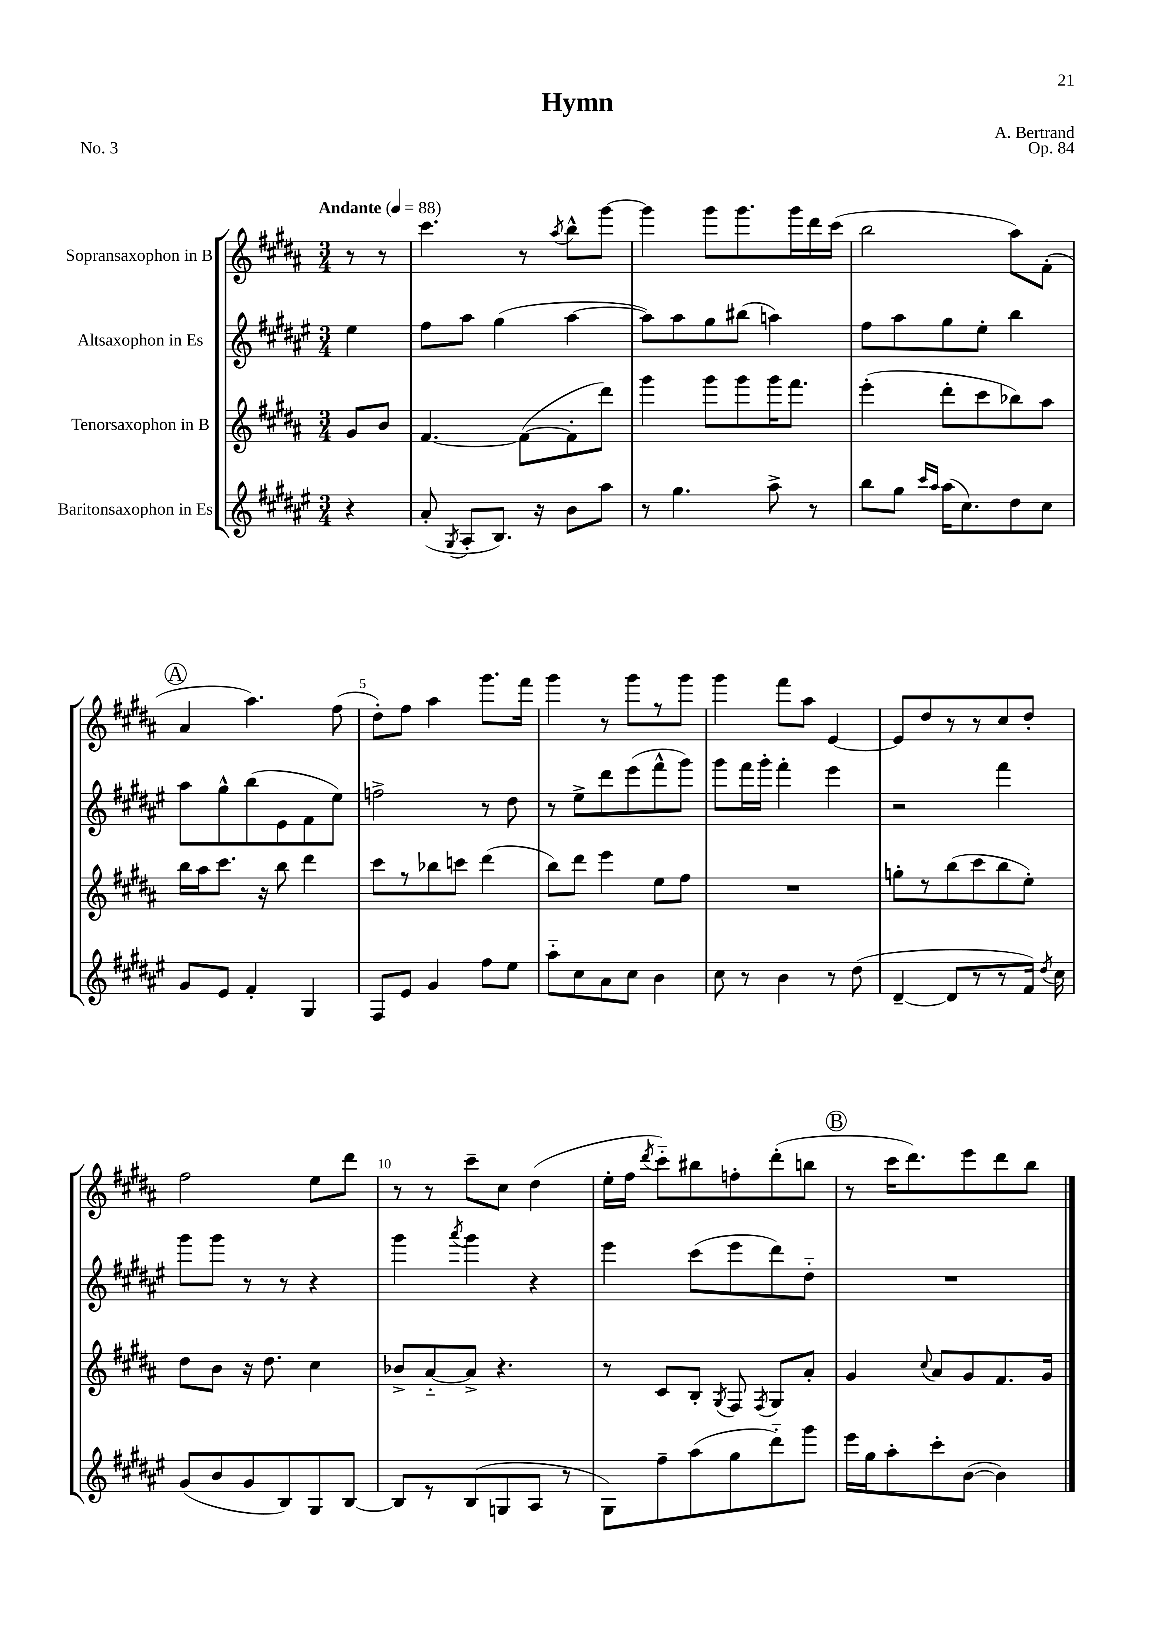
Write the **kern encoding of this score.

**kern	**kern	**kern	**kern
*staff4	*staff3	*staff2	*staff1
*clefG2	*clefG2	*clefG2	*clefG2
*k[f#c#g#d#a#e#]	*k[f#c#g#d#a#]	*k[f#c#g#d#a#e#]	*k[f#c#g#d#a#]
*M3/4	*M3/4	*M3/4	*M3/4
*MM88	*MM88	*MM88	*MM88
4r	8g#	4ee#	8r
.	8b	.	8r
=	=	=	=
(8a#'	[4.f#	8ff#	4.ccc#
8qG#	.	.	.
8A#'	.	8aa#	.
8.B)	.	(4gg#	.
.	(8f#_	.	8r
16r	.	.	.
.	.	.	8qaa#
8b	8f#']	[4aa#	8bb^^
8aa#	8ddd#)	.	[8ggg#
=	=	=	=
8r	4ggg#	8aa#])	4ggg#]
4.gg#	.	8aa#	.
.	8ggg#	8gg#	8ggg#
.	8ggg#	(8bb#	8.ggg#
8aa#^	16ggg#	4aa)	.
.	8.fff#	.	16ggg#
8r	.	.	16ddd#
.	.	.	(16ccc#
=	=	=	=
8bb	(4eee'	8ff#	2bb
8gg#	.	8aa#	.
16qqccc#	.	.	.
16qqaa#	.	.	.
(16aa#	8ddd#'	8gg#	.
8.cc#)	.	.	.
.	8ccc#	8ee#'	.
8dd#	8bb-)	4bb	8aa#)
8cc#	8aa#	.	(8f#'
=	=	=	=
8g#	16bb	8aa#	4a#
.	16aa#	.	.
8e#	8.ccc#	8gg#^^	.
4f#'	.	(8bb	4.aa#)
.	16r	.	.
.	8bb	8e#	.
4G#	4ddd#	8f#	.
.	.	8ee#)	(8ff#
=	=	=	=
8F#	8ccc#	2ff^	8dd#')
8e#	8r	.	8ff#
4g#	8bb-	.	4aa#
.	8ccc	.	.
8ff#	(4ddd#	8r	8.ggg#
8ee#	.	8dd#	.
.	.	.	16fff#
=	=	=	=
8aa#'~	8bb)	8r	4ggg#
8cc#	8ddd#	8ee#^	.
8a#	4eee	8ddd#	8r
8cc#	.	(8eee#	8ggg#
4b	8ee	8fff#^^	8r
.	8ff#	8ggg#)	8ggg#
=	=	=	=
8cc#	2.r	8ggg#	4ggg#
8r	.	16fff#	.
.	.	16ggg#'	.
4b	.	4fff#'	8fff#
.	.	.	8aa#
8r	.	4eee#	[4e
(8dd#	.	.	.
=	=	=	=
[4d#~	8gg'	2r	8e]
.	8r	.	8dd#
8d#]	(8bb	.	8r
8r	8ccc#	.	8r
8r	8bb	4fff#	8cc#
16f#)	8ee')	.	8dd#'
8qdd#	.	.	.
16cc#	.	.	.
=	=	=	=
(8g#	8dd#	8ggg#	2ff#
8b	8b	8ggg#	.
8g#	16r	8r	.
.	8.dd#	.	.
8B)	.	8r	.
8G#	4cc#	4r	8ee
[8B	.	.	8ddd#
=	=	=	=
8B]	8b-^	4ggg#	8r
8r	[8a#'~	.	8r
.	.	8qaaa#	.
(8B	8a#^]	4ggg#	8ccc#~
8G	4.r	.	8cc#
8A#	.	4r	(4dd#
8r	.	.	.
=	=	=	=
8G#)	8r	4eee#	16ee'
.	.	.	16ff#
.	.	.	8qddd#
8ff#~	8c#	.	8ccc#'~)
(8aa#	8B'	(8ccc#	8bb#
.	8qG#	.	.
8gg#	8F#	8eee#	8ff'
.	8qF#	.	.
8ddd#'~)	8G#	8ddd#)	(8ddd#'
8ggg#	8a#'	8dd#'~	8bb
=	=	=	=
16eee#	4g#	2.r	8r
16gg#	.	.	.
8aa#'	.	.	16ccc#
.	.	.	8.ddd#)
.	8qqcc#	.	.
8ccc#'	8a#	.	.
([8b	8g#	.	8eee
4b])	8.f#	.	8ddd#
.	.	.	8bb
.	16g#	.	.
==	==	==	==
*-	*-	*-	*-
